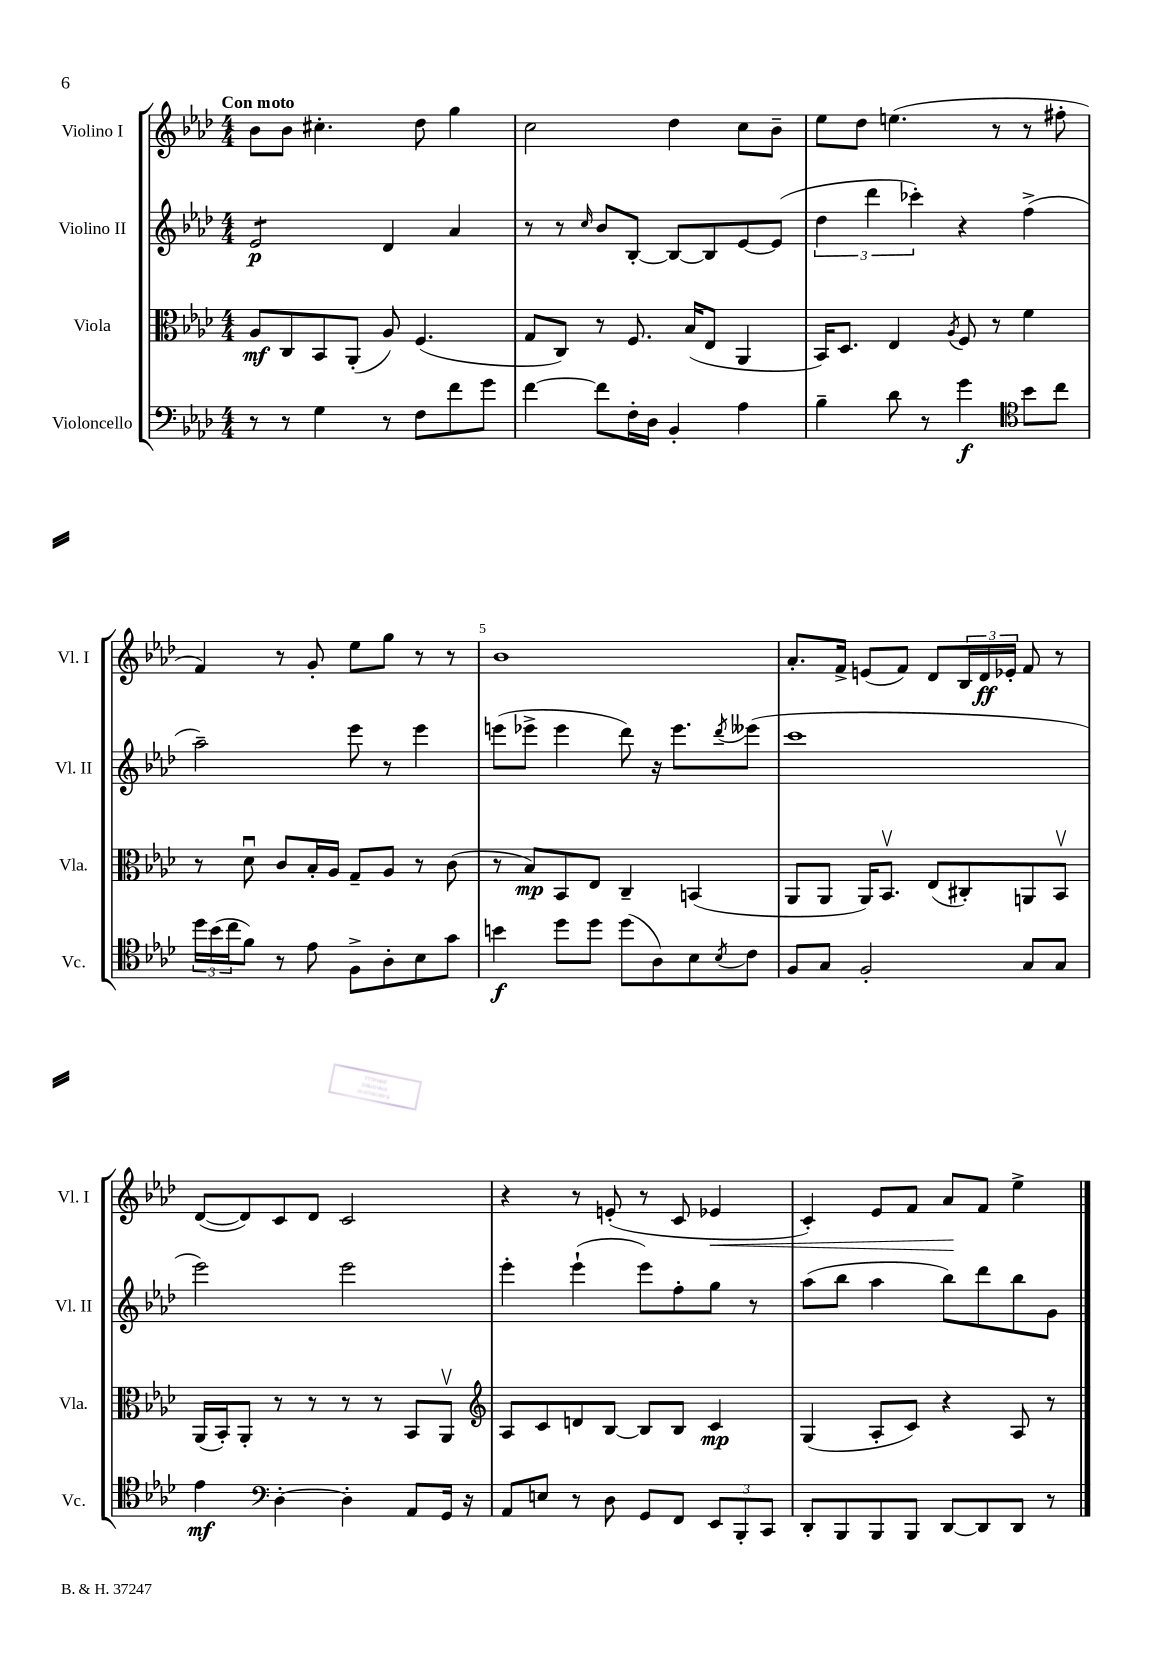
<<
\new StaffGroup <<
\new Staff = "s0" \with { instrumentName = "Violino I" shortInstrumentName = "Vl. I" } {
    \clef treble \key aes \major \numericTimeSignature \time 4/4 \tempo "Con moto"
    bes'8 bes'8 cis''4.-. des''8 g''4 |
    c''2 des''4 c''8 bes'8-- |
    ees''8 des''8 e''4.( r8 r8 fis''8-. |
    f'4) r8 g'8-. ees''8 g''8 r8 r8 |
    bes'1 |
    aes'8.-. f'16-> e'8( f'8) des'8 \tuplet 3/2 { bes16 des'16\ff ees'16-. } f'8 r8 |
    des'8~( des'8) c'8 des'8 c'2 |
    r4 r8 e'8-.( r8 c'8 ees'4\< |
    c'4-.) ees'8 f'8 aes'8\! f'8 ees''4-> \bar "|." |
}
\new Staff = "s1" \with { instrumentName = "Violino II" shortInstrumentName = "Vl. II" } {
    \clef treble \key aes \major \numericTimeSignature \time 4/4
    ees'2:8\p des'4 aes'4 |
    r8 r8 \grace { c''16 } bes'8 bes8~-. bes8~ bes8 ees'8~ ees'8( |
    \tuplet 3/2 { des''4 des'''4 ces'''4-.) } r4 f''4->( |
    aes''2--) ees'''8 r8 ees'''4 |
    e'''8( ees'''8-> ees'''4 des'''8) r16 ees'''8. \acciaccatura { des'''8 } eeses'''8( |
    c'''1 |
    ees'''2) ees'''2 |
    ees'''4-. ees'''4-!( ees'''8) f''8-. g''8 r8 |
    aes''8( bes''8 aes''4 bes''8) des'''8 bes''8 g'8 \bar "|." |
}
\new Staff = "s2" \with { instrumentName = "Viola" shortInstrumentName = "Vla." } {
    \clef alto \key aes \major \numericTimeSignature \time 4/4
    aes8\mf c8 bes,8 aes,8-.( aes8) f4.( |
    g8 c8) r8 f8. bes16( ees8 aes,4 |
    bes,16) des8. ees4 \acciaccatura { aes8 } f8 r8 f'4 |
    r8 des'8\downbow c'8 bes16-. aes16 g8-- aes8 r8 c'8( |
    r8 bes8\mp) bes,8 ees8 c4-- b,4( |
    aes,8 aes,8 aes,16) bes,8.\upbow ees8( cis8-.) a,8 bes,8\upbow |
    aes,16( bes,16-.) aes,8-. r8 r8 r8 r8 bes,8 aes,8\upbow |
    \clef treble aes8 c'8 d'8 bes8~ bes8 bes8 c'4\mp |
    g4( aes8-. c'8) r4 aes8 r8 \bar "|." |
}
\new Staff = "s3" \with { instrumentName = "Violoncello" shortInstrumentName = "Vc." } {
    \clef bass \key aes \major \numericTimeSignature \time 4/4
    r8 r8 g4 r8 f8 f'8 g'8 |
    f'4~ f'8 f16-. des16 bes,4-. aes4 |
    bes4-- des'8 r8 g'4\f \clef tenor bes'8 c''8 |
    \tuplet 3/2 { des''16 bes'16( c''16 } f'8) r8 ees'8 f8-> aes8-. bes8 g'8 |
    b'4\f des''8 des''8 des''8( aes8) bes8 \acciaccatura { bes8 } c'8 |
    f8 g8 f2-. g8 g8 |
    ees'4\mf \clef bass des4~-. des4-. aes,8 g,16 r16 |
    aes,8 e8 r8 des8 g,8 f,8 \tuplet 3/2 { ees,8 bes,,8-. c,8 } |
    des,8-. bes,,8 bes,,8 bes,,8 des,8~ des,8 des,8 r8 \bar "|." |
}
>>
>>
\layout { \context { \Score \override BarNumber.break-visibility = ##(#f #t #t) barNumberVisibility = #(every-nth-bar-number-visible 5) } }
